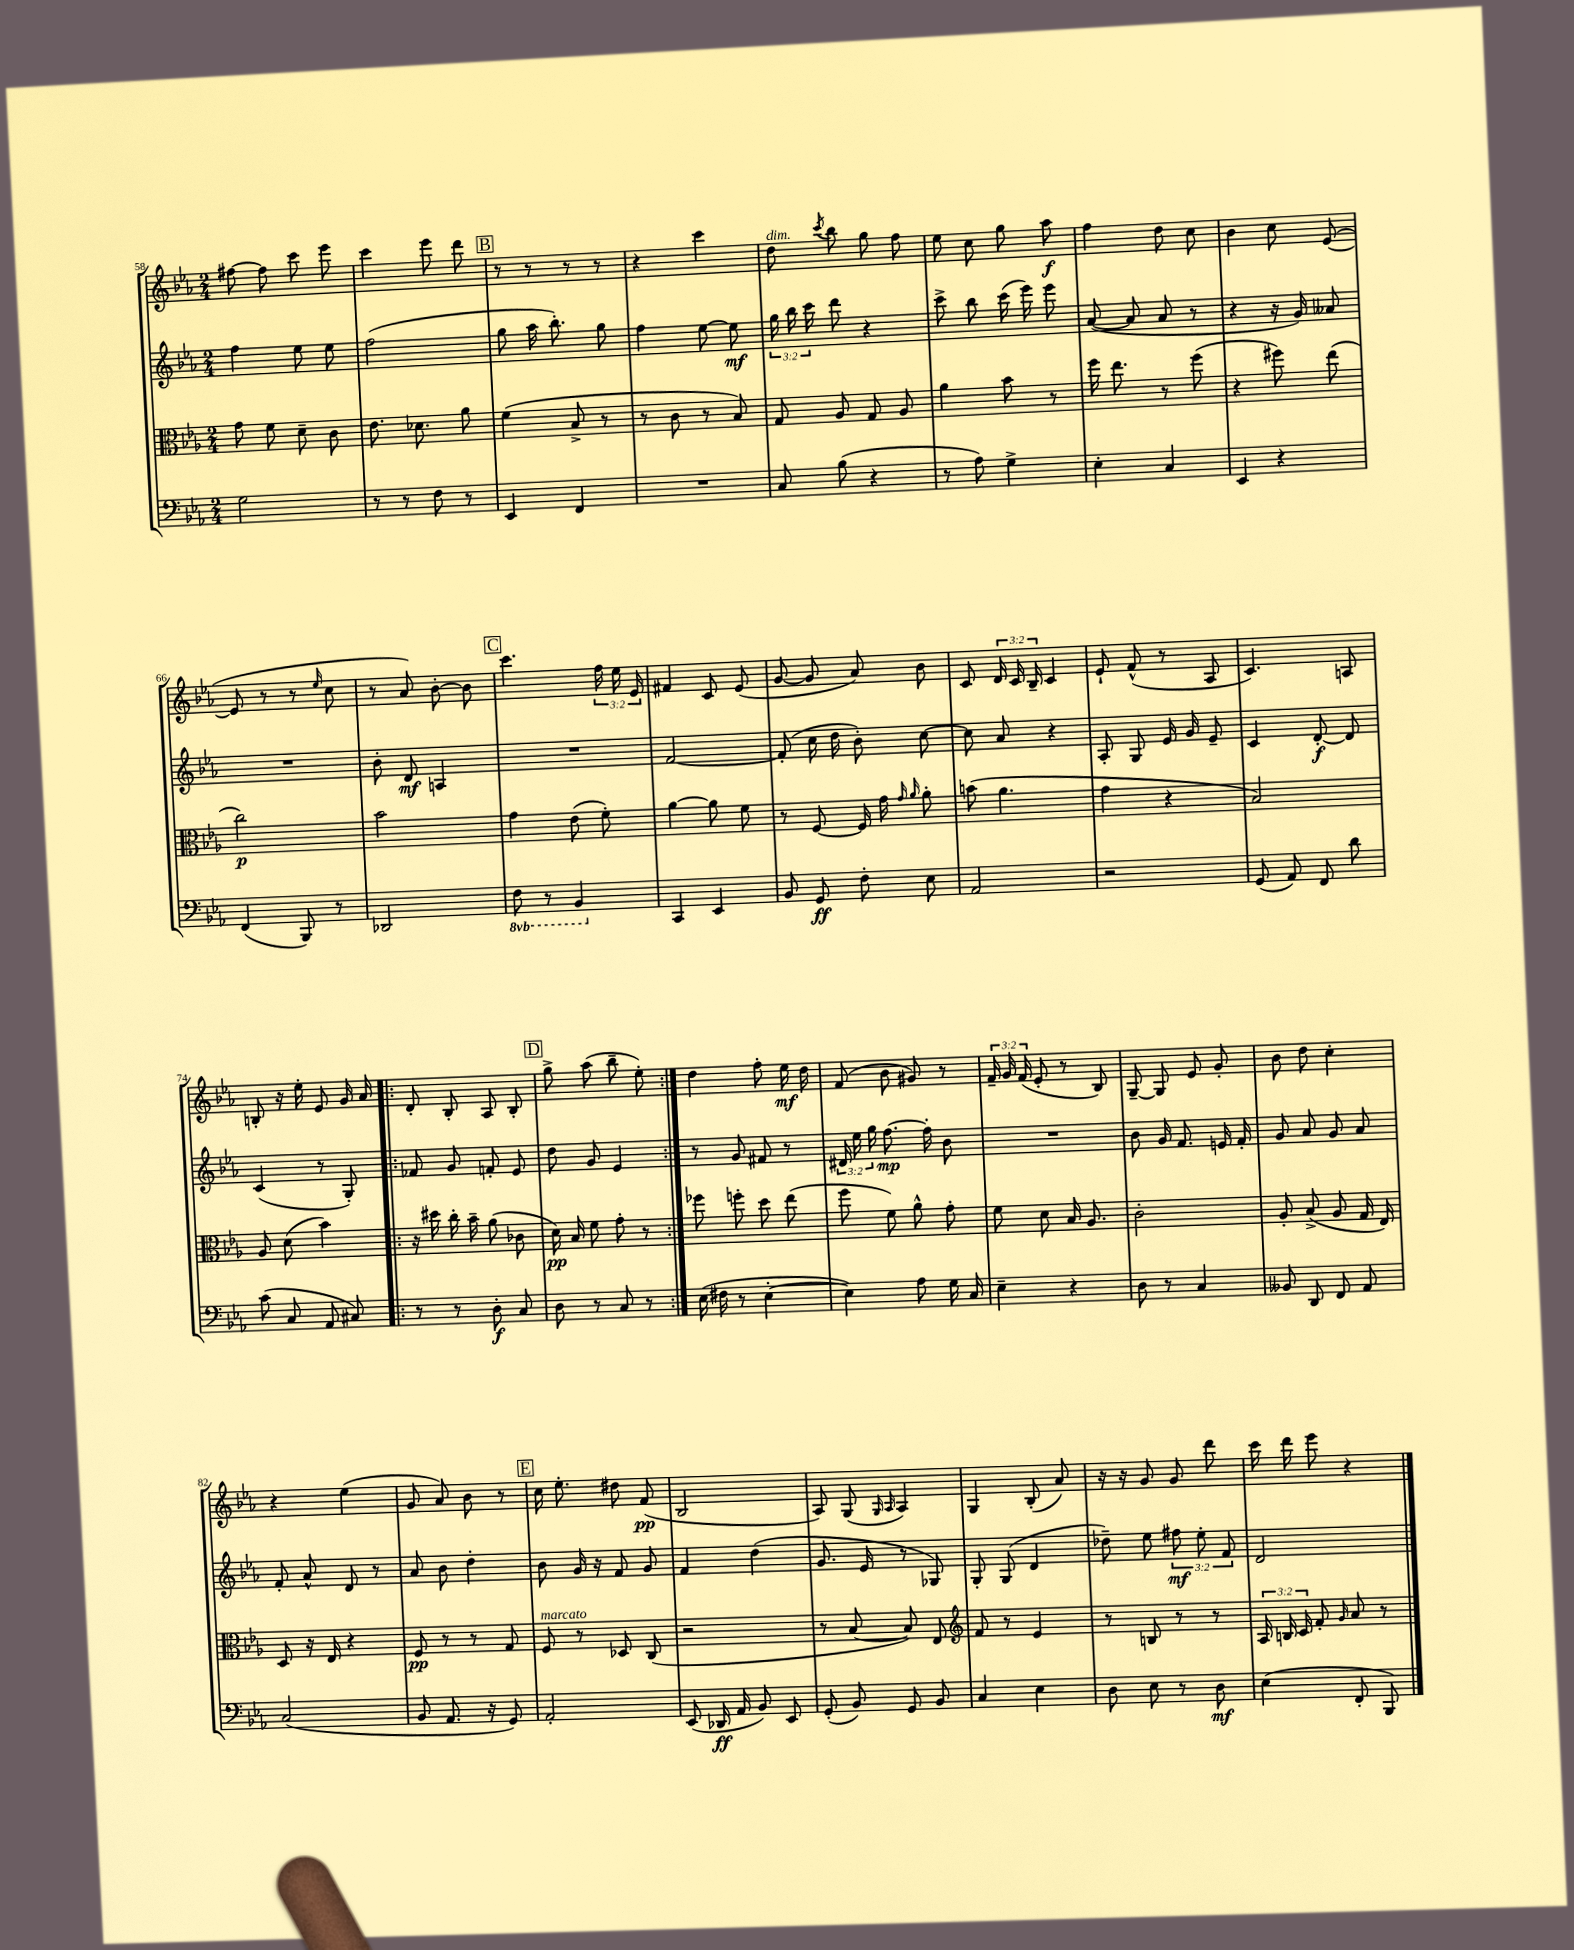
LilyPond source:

<<
\new StaffGroup <<
\new Staff = "s0" {
    \clef treble \key ees \major \numericTimeSignature \time 2/4 \override Staff.TupletNumber.text = #tuplet-number::calc-fraction-text
    \autoBeamOff fis''8~ fis''8 c'''8 ees'''8 |
    c'''4 ees'''8 d'''8 |
    \mark \markup { \box "B" } r8 r8 r8 r8 |
    r4 c'''4 |
    d''8^\markup { \italic "dim." } \acciaccatura { c'''8 } bes''8 g''8 f''8 |
    ees''8 c''8 g''8 aes''8\f |
    f''4 d''8 c''8 |
    bes'4 c''8 ees'8~( |
    ees'8 r8 r8 \grace { ees''16 } c''8 |
    r8 aes'8) bes'8~-. bes'8 |
    \mark \markup { \box "C" } c'''4. \tuplet 3/2 { f''16 ees''16 ees'16 } |
    fis'4 c'8 ees'8( |
    g'8~ g'8 aes'8) bes'8 |
    c'8 \tuplet 3/2 { d'16 c'16 bes16-- } c'4 |
    ees'8-! f'8-^( r8 aes8 |
    c'4.) a8 |
    b8-. r16 ees''16-. ees'8 g'16 aes'16 |
    \repeat volta 2 { d'8-. bes8-. aes8 bes8-. |
    \mark \markup { \box "D" } g''8-> aes''8( bes''8-- ees''8-.) | }
    d''4 f''8-. ees''16\mf d''16 |
    f'8( bes'8 gis'8) r8 |
    \tuplet 3/2 { f'16-- g'16 f'16( } ees'8-. r8 bes8) |
    g8~-- g8 ees'8 g'8-. |
    bes'8 d''8 c''4-. |
    r4 ees''4( |
    g'8 aes'8) bes'8 r8 |
    \mark \markup { \box "E" } c''16 ees''8.-. dis''8 f'8\pp( |
    bes2 |
    aes8) g8( \grace { g16 aes16 } aes4) |
    g4 bes8-.( aes'8) |
    r16 r16 g'8 g'8 d'''8 |
    c'''16 d'''16 ees'''8 r4 \bar "|." |
}
\new Staff = "s1" {
    \clef treble \key ees \major \numericTimeSignature \time 2/4 \override Staff.TupletNumber.text = #tuplet-number::calc-fraction-text
    \autoBeamOff f''4 ees''8 ees''8 |
    f''2( |
    \mark \markup { \box "B" } g''8 aes''16 bes''8.-.) g''8 |
    f''4 ees''8~ ees''8\mf |
    \tuplet 3/2 { g''16 bes''16 c'''16 } d'''8 r4 |
    c'''8-> bes''8 c'''16( ees'''16) ees'''8 |
    aes'8~( aes'8 aes'8 r8 |
    r4 r16 g'16) aeses'8 |
    R2 |
    bes'8-. d'8\mf a4 |
    \mark \markup { \box "C" } R2 |
    f'2~ |
    f'8-.( c''16 d''16 bes'8-.) c''8~ |
    c''8 aes'8 r4 |
    aes8-. g8 ees'16 g'16 ees'8-- |
    c'4 d'8~-.\f d'8 |
    c'4( r8 g8-.) |
    \repeat volta 2 { fes'8 g'8 f'8-. ees'8 |
    \mark \markup { \box "D" } d''8 g'8 ees'4 | }
    r8 g'8 fis'8 r8 |
    \tuplet 3/2 { dis'16 ees''16 g''16 } f''8.~\mp f''16-. bes'8 |
    R2 |
    bes'8 g'16 f'8. e'16 f'16-. |
    g'8 aes'8 g'8 aes'8 |
    f'8-. aes'8-^ d'8 r8 |
    aes'8 bes'8 d''4-. |
    \mark \markup { \box "E" } bes'8 g'16 r16 f'8 g'8 |
    f'4 d''4( |
    g'8. ees'16 r8 ges8) |
    g8-. g8( d'4 |
    des''8--) ees''8 \tuplet 3/2 { fis''8\mf ees''8-. f'8 } |
    d'2 \bar "|." |
}
\new Staff = "s2" {
    \clef alto \key ees \major \numericTimeSignature \time 2/4 \override Staff.TupletNumber.text = #tuplet-number::calc-fraction-text
    \autoBeamOff g'8 f'8 d'8-- c'8 |
    ees'8. des'8. aes'8 |
    \mark \markup { \box "B" } f'4( bes8-> r8 |
    r8 c'8 r8 bes8) |
    g8 aes8 g8 aes8 |
    aes'4 bes'8 r8 |
    f''16 ees''8. r8 f''8( |
    r4 fis''8) ees''8( |
    c''2\p) |
    bes'2 |
    \mark \markup { \box "C" } g'4 ees'8( f'8-.) |
    aes'4~ aes'8 f'8 |
    r8 f8~ f16 g'16 \grace { g'16 aes'16 } aes'8-. |
    b'8( aes'4. |
    g'4 r4 |
    bes2) |
    aes8 d'8( bes'4) |
    \repeat volta 2 { r16 dis''16 c''16-. bes'16-- aes'8( ces'8 |
    \mark \markup { \box "D" } d'16\pp) bes16 f'8 g'8-. r8 | }
    fes''8 f''8-. d''8 ees''8( |
    f''8 f'8) aes'8-^ g'8-. |
    f'8 d'8 bes16 aes8. |
    c'2-. |
    aes8-. bes8->( aes8 g16 ees16) |
    d8 r16 ees16 r4 |
    f8\pp r8 r8 g8 |
    \mark \markup { \box "E" } f8^\markup { \italic "marcato" } r8 des8 c8( |
    r2 |
    r8 bes8~ bes8) ees8 |
    \clef treble f'8 r8 ees'4 |
    r8 b8 r8 r8 |
    \tuplet 3/2 { aes16 b16 c'16 } f'8-. \grace { g'16 } aes'8 r8 \bar "|." |
}
\new Staff = "s3" {
    \clef bass \key ees \major \numericTimeSignature \time 2/4 \set Staff.ottavationMarkups = #ottavation-simple-ordinals
    \autoBeamOff g2 |
    r8 r8 f8 r8 |
    \mark \markup { \box "B" } ees,4 f,4 |
    R2 |
    c8 bes8( r4 |
    r8 aes8) g4-> |
    ees4-. c4 |
    ees,4 r4 |
    f,4( bes,,8) r8 |
    des,2 |
    \mark \markup { \box "C" } \ottava #-1 f,8 r8 bes,,4 \ottava #0 |
    c,4 ees,4 |
    bes,8 g,8\ff f8-. ees8 |
    aes,2 |
    r2 |
    g,8( aes,8) f,8 d'8 |
    c'8( c8 aes,8 cis8) |
    \repeat volta 2 { r8 r8 d8-.\f c8 |
    \mark \markup { \box "D" } d8 r8 c8 r8 | }
    ees16( fis16 r8 ees4~-. |
    ees4) aes8 g16 c16 |
    ees4-- r4 |
    d8 r8 c4 |
    beses,8 d,8 f,8 aes,8 |
    c2( |
    bes,8 aes,8. r16 g,8) |
    \mark \markup { \box "E" } aes,2-. |
    ees,8( des,16\ff aes,16 bes,8) ees,8 |
    g,8-.( bes,8) g,8 bes,8 |
    c4 ees4 |
    d8 ees8 r8 d8\mf |
    ees4( f,8-. bes,,8) \bar "|." |
}
>>
>>
\layout { \context { \Score currentBarNumber = #58 } }
